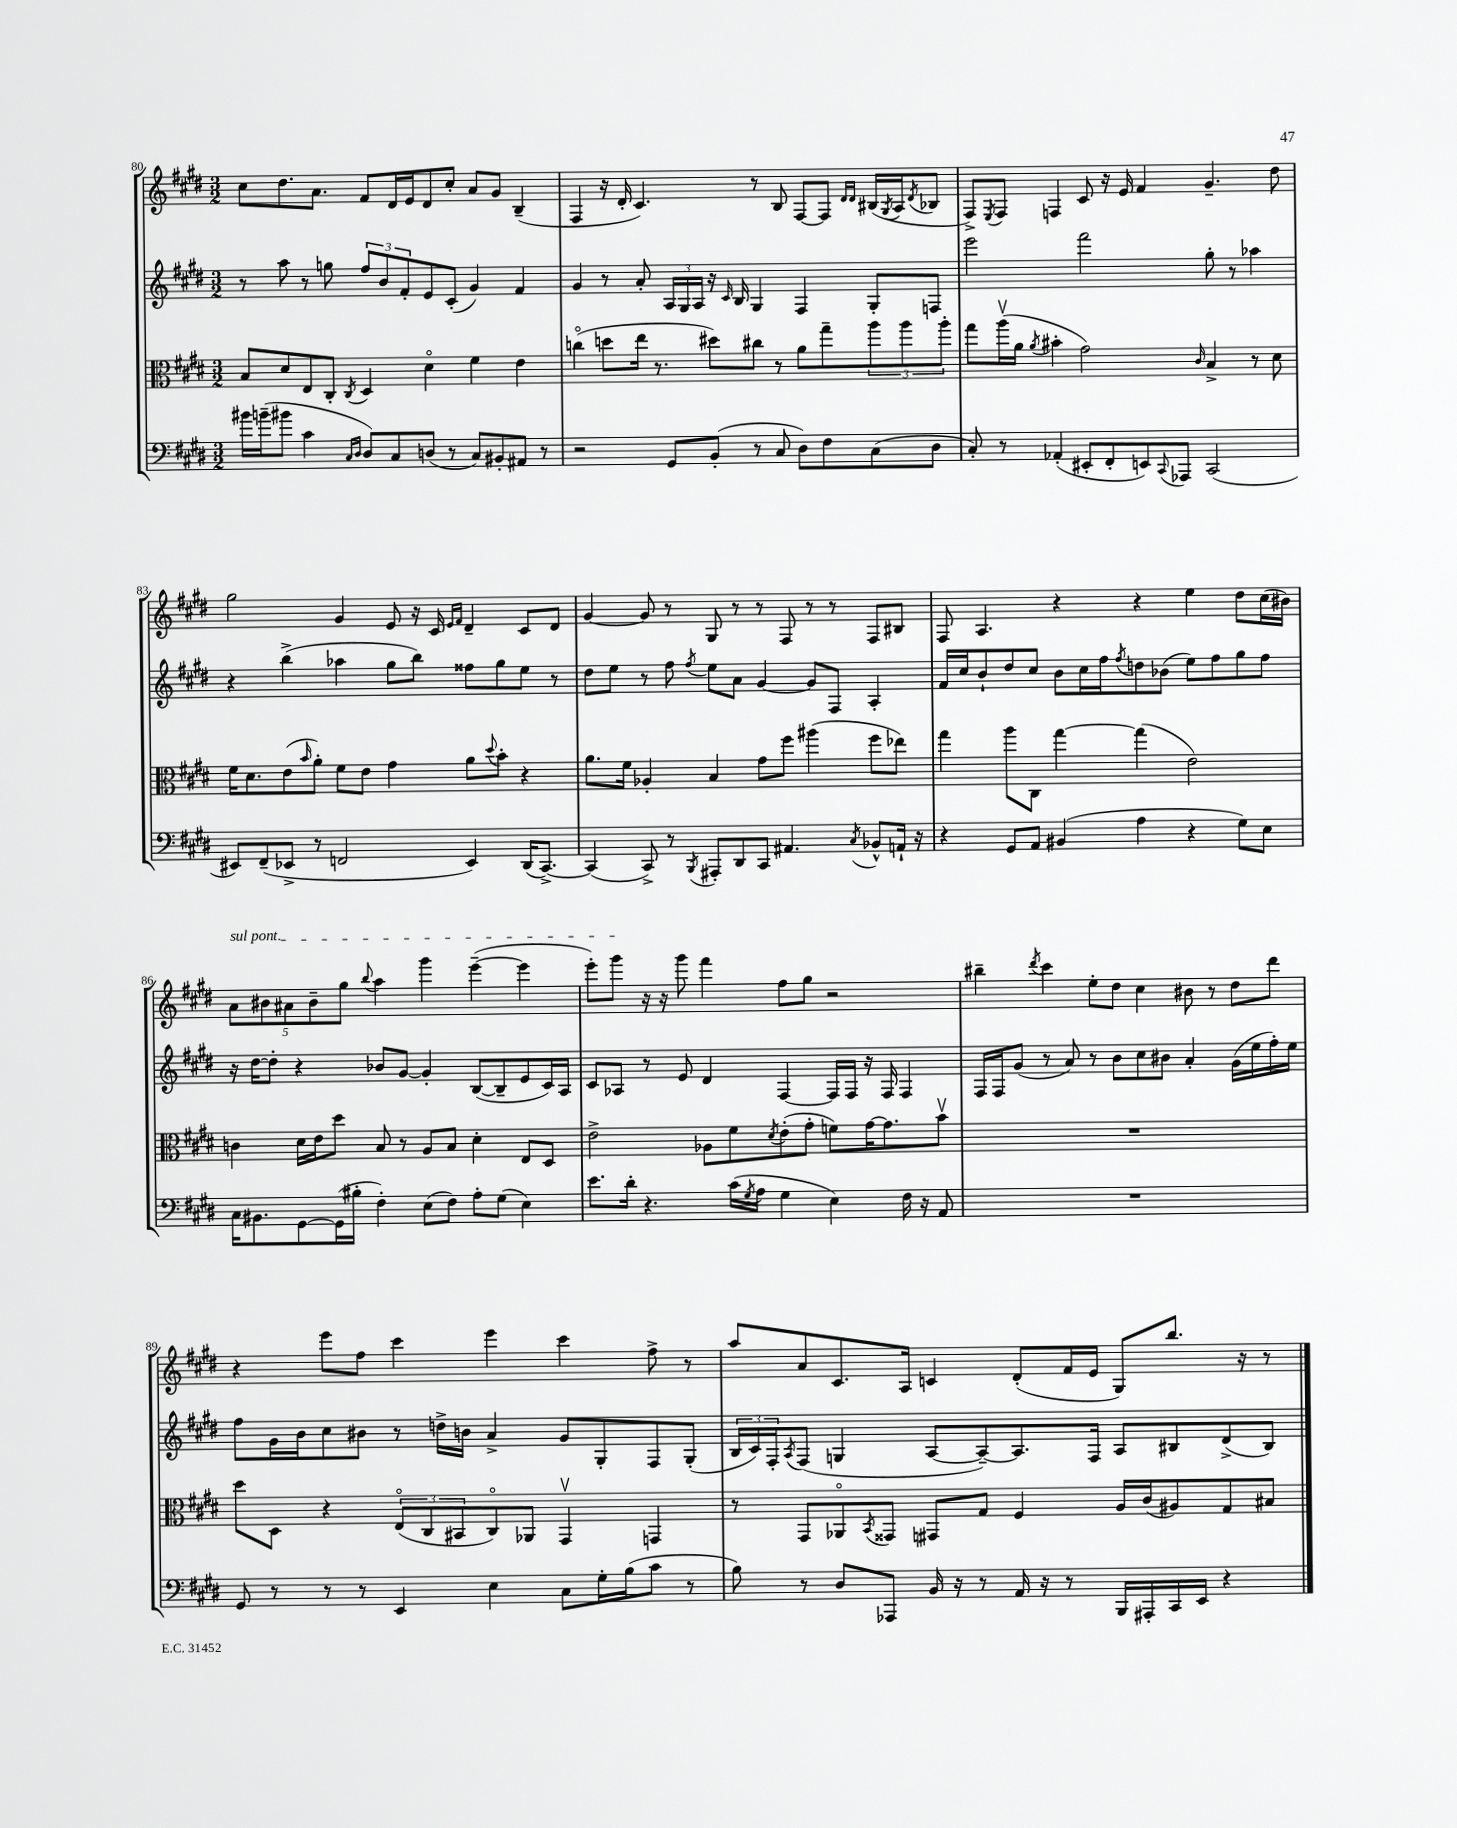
<<
\new StaffGroup <<
\new Staff = "s0" {
    \clef treble \key e \major \numericTimeSignature \time 3/2
    cis''8 dis''8. a'8. fis'8 dis'16 e'16 dis'8 cis''8-. a'8 gis'8 b4--( |
    fis4 r16 dis'16-. cis'4.) r8 b8 fis8~ fis8 \grace { dis'16 dis'16 } bis16( \acciaccatura { gis8 } a16 \acciaccatura { dis'8 } bes8 |
    fis8->) \acciaccatura { e8 } fis8 f4 cis'8 r16 e'16 fis'4 gis'4.-- dis''8 |
    gis''2 gis'4 e'8 r16 cis'16 \grace { e'16 fis'16 } dis'4-- cis'8 dis'8 |
    gis'4~ gis'8 r8 gis8 r8 r8 fis8 r8 r8 fis8 bis8 |
    fis8 a4. r4 r4 e''4 dis''8 cis''16( bis'16) |
    \tuplet 5/4 { \once \override TextSpanner.bound-details.left.text = \markup { \italic "sul pont." } a'8\startTextSpan bis'8 ais'8 bis'8-- gis''8 } \appoggiatura { b''8 } a''4 gis'''4 e'''4~--( e'''4 |
    e'''8-.) gis'''8\stopTextSpan r16 r16 gis'''8 fis'''4 fis''8 gis''8 r2 |
    bis''4-- \acciaccatura { dis'''8 } cis'''4 e''8-. dis''8 cis''4 bis'8 r8 dis''8 dis'''8 |
    r4 e'''8 fis''8 cis'''4 e'''4 cis'''4 fis''8-> r8 |
    a''8 a'8 cis'8. a16 c'4 dis'8-.( fis'16 e'16 gis8) b''8. r16 r8 \bar "|." |
}
\new Staff = "s1" {
    \clef treble \key e \major \numericTimeSignature \time 3/2
    r8 a''8 r8 g''8 \tuplet 3/2 { fis''8 b'8 fis'8-. } e'8 cis'8-.( gis'4) fis'4 |
    gis'4 r8 a'8-. \tuplet 3/2 { a16 gis16 a16 } r16 \grace { cis'16 } b16 gis4 fis4 gis8-. f8 |
    e'''2 fis'''2 gis''8-. r8 aes''4 |
    r4 b''4->( aes''4 gis''8 b''8) fisis''8 gis''8 e''8 r8 |
    dis''8 e''8 r8 fis''8 \acciaccatura { fis''8 } e''8 a'8 gis'4~ gis'8 fis8 a4-. |
    fis'16 cis''16 b'8-! dis''8 cis''8 b'8 cis''16 fis''16 \acciaccatura { fis''8 } d''8 bes'8( e''8) fis''8 gis''8 fis''8 |
    r16 dis''16~ dis''8-. r4 bes'8 gis'8~ gis'4-. b8~( b8-- e'8 cis'16) a16 |
    cis'8 aes8 r8 e'8 dis'4 fis4~ fis16 fis16 r16 fis16 fis4 |
    fis16 fis16 gis'8( r8 a'8) r8 b'8 cis''8 bis'8 a'4-. gis'16( e''16 fis''16-.) e''16 |
    fis''8 gis'16 b'16 cis''8 bis'8 r8 d''16-> b'16 a'4-> gis'8 gis8-. fis8 gis8-.( |
    \tuplet 3/2 { b16 cis'16) fis16-. } \acciaccatura { a8 } fis8( g4 a8~ a8~--) a8. fis16 a8 bis8 dis'8->( bis8) \bar "|." |
}
\new Staff = "s2" {
    \clef alto \key e \major \numericTimeSignature \time 3/2
    b8 dis'8 e8 cis8-. \acciaccatura { cis8 } dis4 dis'4\flageolet fis'4 e'4 |
    c''4\flageolet( d''8 e''16 r8. dis''8) cis''8 r8 a'8 gis''8-- \tuplet 3/2 { a''8 a''8 a''8-. } |
    gis''8 a''16\upbow( a'16 \acciaccatura { a'8 } bis'4-. gis'2) \grace { cis'16 } b4-> r8 dis'8 |
    fis'16 dis'8. e'8( \grace { b'16 } a'8-.) fis'8 e'8 gis'4 a'8 \appoggiatura { dis''8 } b'8-. r4 |
    a'8. fis'16 aes4-. b4 gis'8 fis''8 ais''4( fis''8 ees''8) |
    gis''4 a''8 cis8 gis''4~ gis''4( e'2) |
    c'4 dis'16 e'16 dis''8 b8 r8 a8 b8 dis'4-. e8 dis8 |
    e'2-> aes8 fis'8 \acciaccatura { dis'8 } e'8-.( gis'8-. f'8) gis'16~ gis'8. b'8\upbow |
    R1. |
    dis''8 dis8 r4 \tuplet 3/2 { e8\flageolet( cis8 bis,8 } cis8\flageolet) aes,8 gis,4\upbow g,4 |
    r8 gis,8 aes,8\flageolet \acciaccatura { b,8 } gisis,8 gis,8 gis8 fis4 a16 cis'16( ais8) gis8 bis8 \bar "|." |
}
\new Staff = "s3" {
    \clef bass \key e \major \numericTimeSignature \time 3/2
    bis'16 b'16--( bis'8 cis'4 \grace { cis16 dis16 } dis8) cis8 d8( r8 cis8) bis,8-. ais,8 r8 |
    r2 gis,8 b,8-.( r8 cis8 dis8) fis8 cis8( dis8 |
    cis8-.) r8 aes,4-.( eis,8-. fis,8-. e,8) \appoggiatura { cis,8 } aes,,8 cis,2( |
    eis,8) fis,8--( ees,8-> r8 f,2 ees,4) dis,16( cis,8.~->) |
    cis,4( cis,8->) r8 \acciaccatura { b,,8 } ais,,8-. dis,8 cis,8 ais,4. \acciaccatura { cis8 } bes,8-^ a,16-! r16 |
    r4 gis,8 a,8 bis,4( a4 r4 gis8) e8 |
    cis16 bis,8. gis,8~ gis,16( bis16-. fis4-.) e8( fis8) a8-. gis8( e4) |
    e'8. dis'16-. r4. cis'16( \acciaccatura { gis8 } a16 gis4 e4) fis16 r16 a,8 |
    R1. |
    gis,8 r8 r8 r8 e,4 e4 cis8 gis16-. b16( cis'8 r8 |
    b8) r8 dis8 aes,,8 b,16 r16 r8 a,16 r16 r8 b,,16 ais,,16-. cis,16 e,16 r4 \bar "|." |
}
>>
>>
\layout { \context { \Score currentBarNumber = #80 } }
